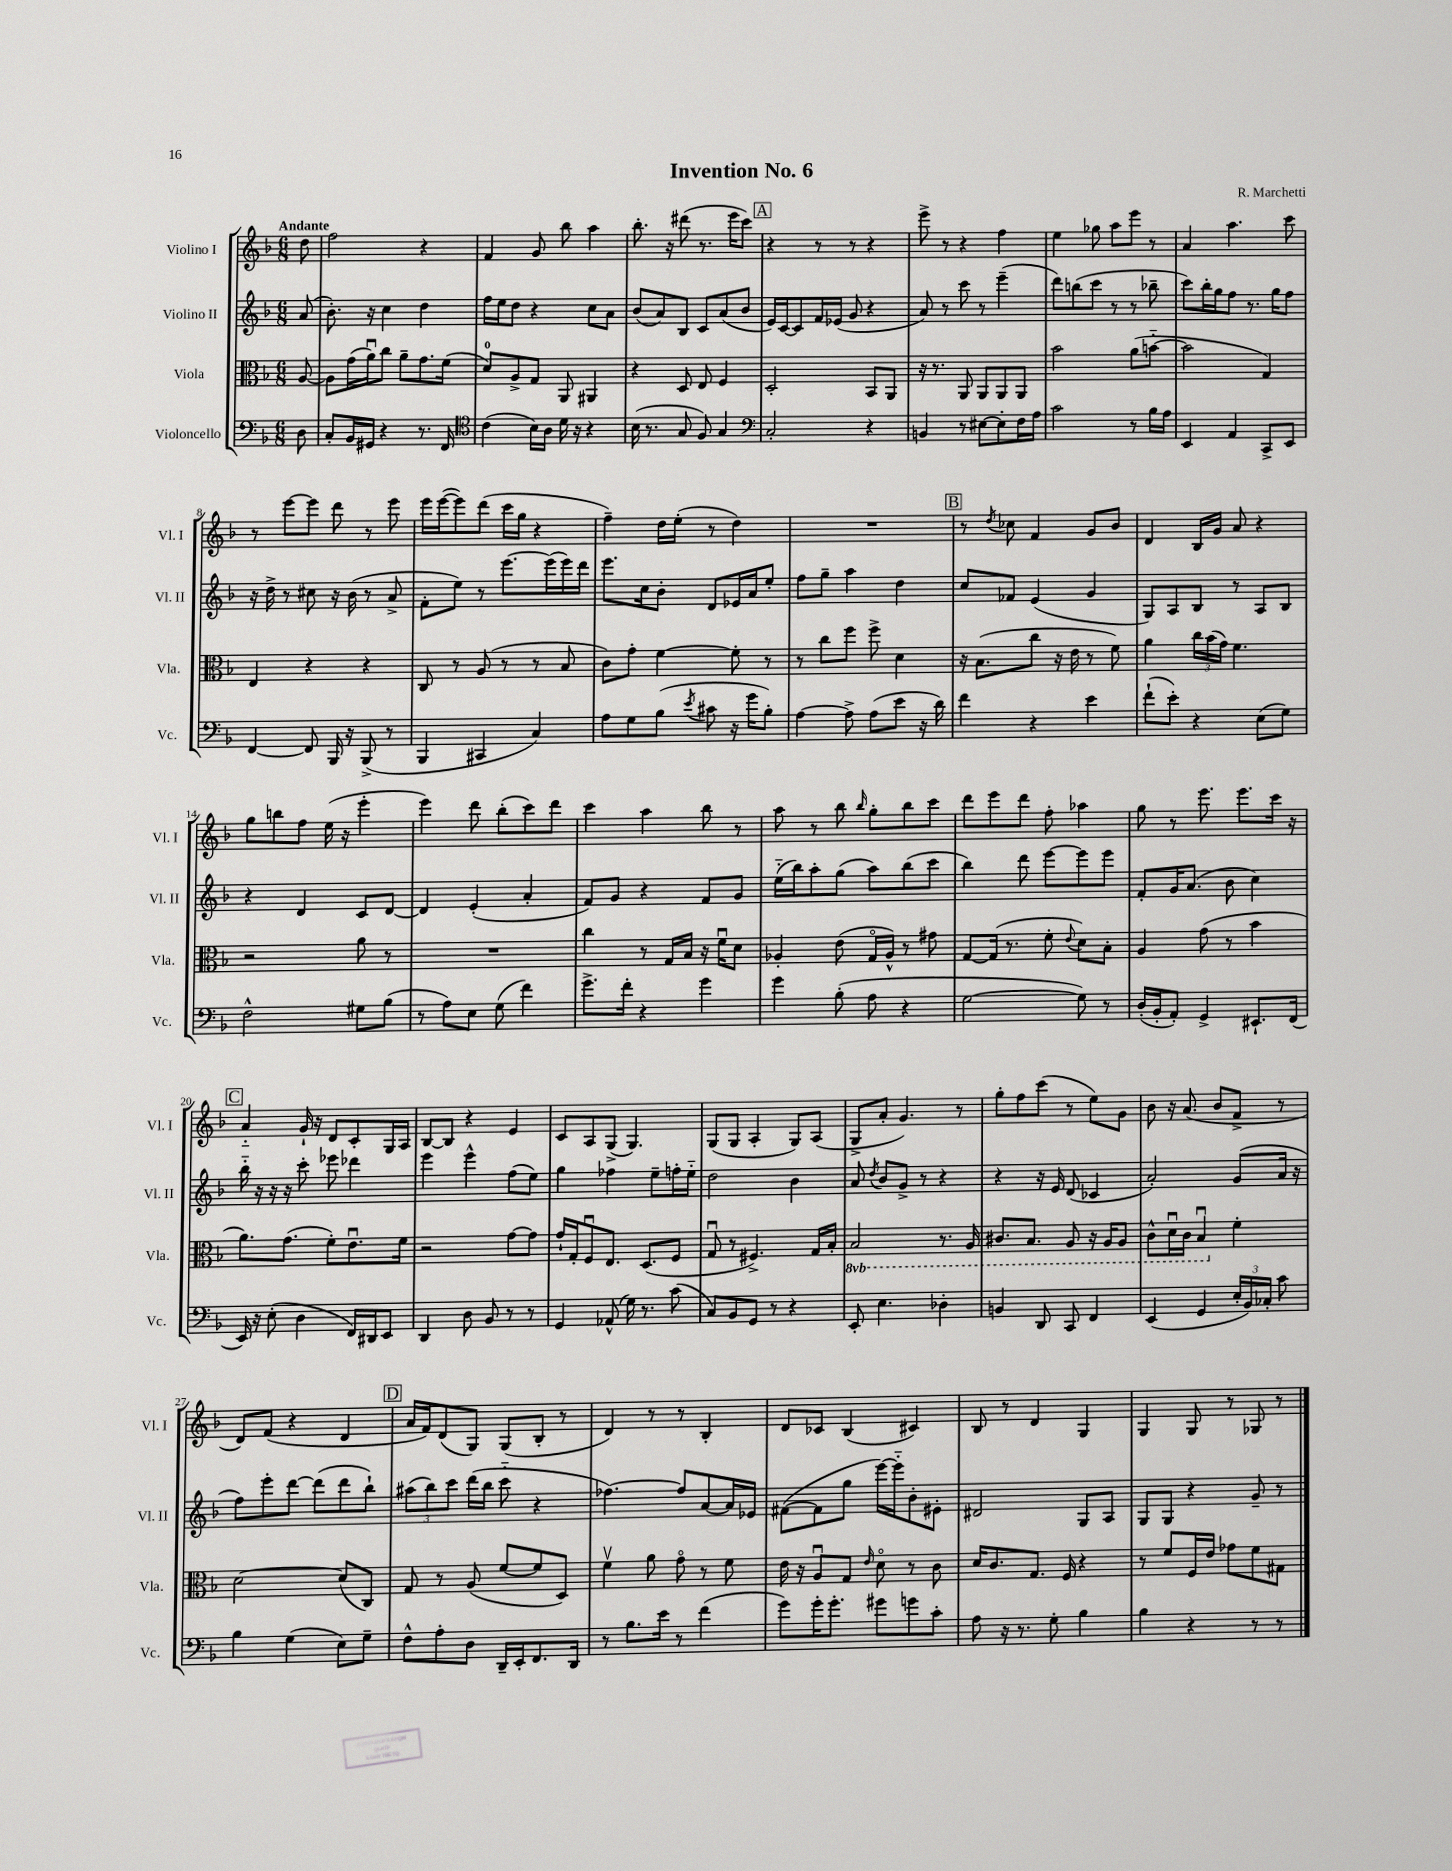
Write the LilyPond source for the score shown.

\header { title = "Invention No. 6" composer = "R. Marchetti" }
<<
\new StaffGroup <<
\new Staff = "s0" \with { instrumentName = "Violino I" shortInstrumentName = "Vl. I" } {
    \clef treble \key f \major \numericTimeSignature \time 6/8 \partial 8 \tempo "Andante"
    \autoBeamOff d''8 |
    f''2 r4 |
    f'4 g'8 bes''8 a''4 |
    bes''8.-. r16 dis'''8( r8. e'''16[ c'''8]) |
    \mark \markup { \box "A" } r4 r8 r8 r4 |
    e'''8-> r8 r4 f''4 |
    e''4 ges''8 a''8[ e'''8] r8 |
    a'4 a''4. c'''8 |
    r8 e'''8[~ e'''8] d'''8 r8 e'''8 |
    e'''16[ e'''16~( e'''8) d'''8]( c'''16[ g''16] r4 |
    f''4--) d''16[ e''16]-.( r8 d''4) |
    R2. |
    \mark \markup { \box "B" } r8 \acciaccatura { d''8 } ces''8 f'4 g'8[ bes'8] |
    d'4 bes16[ g'16] a'8 r4 |
    g''8[ b''8 f''8] e''16( r16 e'''4-. |
    e'''4) d'''8 bes''8[-.( c'''8) d'''8] |
    c'''4 a''4 bes''8 r8 |
    a''8 r8 bes''8 \grace { bes''16 } g''8[-. bes''8 c'''8] |
    d'''8[ e'''8 d'''8] f''8-. aes''4 |
    g''8 r8 e'''8. e'''8.[ c'''16] r16 |
    \mark \markup { \box "C" } a'4-_ g'16-! r16 d'8[ c'8-. g16 a16] |
    bes8[~ bes8] r4 e'4 |
    c'8[ a8 g8]->( g4.) |
    g8[( g8] a4-. g8[) a8]( |
    g8[-> a'8]-. g'4.) r8 |
    g''8[-. f''8 c'''8]( r8 e''8[) g'8] |
    bes'8 r16 a'8.( bes'8[ f'8]-> r8 |
    d'8[) f'8]( r4 d'4 |
    \mark \markup { \box "D" } a'16[ f'16) d'8( g8]) g8[( bes8]-. r8 |
    d'4) r8 r8 bes4-. |
    d'8[ ces'8] bes4( cis'4) |
    bes8 r8 d'4 g4 |
    g4 g8 r8 ges8 r8 \bar "|." |
}
\new Staff = "s1" \with { instrumentName = "Violino II" shortInstrumentName = "Vl. II" } {
    \clef treble \key f \major \numericTimeSignature \time 6/8 \partial 8
    \autoBeamOff a'8( |
    bes'8.-.) r16 c''4 d''4 |
    f''16[ e''16 d''8] r4 c''8[ a'8] |
    bes'8[( a'8) bes8] c'8[ a'8( bes'8] |
    \mark \markup { \box "A" } e'16[) c'16~ c'8 f'16 ees'16]( g'8 r4 |
    a'8) r8 c'''8 r8 e'''4--( |
    d'''8[) b''8( c'''8] r8 r8 bes''8-- |
    c'''8[) bes''16-. g''16 f''8] r8. g''16[ f''8] |
    r16 d''16-> r8 cis''8 r16 bes'16( r8 a'8-> |
    f'8[-. e''8]) r8 e'''8.[~ e'''16( e'''16) d'''16] |
    e'''8.[ c''16 bes'8]-. d'8[ ees'16 a'16 e''8]-. |
    f''8[ g''8]-- a''4 d''4 |
    \mark \markup { \box "B" } c''8[ fes'8] e'4( g'4 |
    g8[) a8 bes8] r8 a8[ bes8] |
    r4 d'4 c'8[ d'8]~ |
    d'4 e'4-.( a'4-. |
    f'8[) g'8] r4 f'8[ g'8] |
    e''16[-_( bes''16) a''8-. g''8]( a''8[) bes''8( c'''8] |
    bes''4) d'''8 e'''8[~ e'''8 e'''8] |
    f'8[-. g'16 a'8.]( bes'8 c''4) |
    \mark \markup { \box "C" } bes''16-_ r16 r16 r16 c'''8-. ees'''8 des'''4 |
    e'''4 e'''4-^ f''8[( e''8]) |
    g''4 fes''4 e''8[-- f''16-. e''16]-_ |
    d''2 bes'4 |
    a'8 \acciaccatura { d''8 } bes'8[ g'8]-> r8 r4 |
    r4 r16 e'16 d'8( ces'4 |
    a'2-.) g'8[( a'16] r16 |
    f''8[) e'''8-. d'''8]~ d'''8[( d'''8 bes''8]-!) |
    \mark \markup { \box "D" } \tuplet 3/2 { ais''8[( bes''8) c'''8] } d'''16[( bes''16] c'''8-_ r4 |
    fes''4.~) fes''8[ a'8~ a'16 ees'16] |
    fis'8[~( fis'8 g''8] e'''16[~) e'''16-_ bes'8-. eis'8]-. |
    dis'2 g8[ a8] |
    g8[ g8] r4 g'8-- r8 \bar "|." |
}
\new Staff = "s2" \with { instrumentName = "Viola" shortInstrumentName = "Vla." } {
    \clef alto \key f \major \numericTimeSignature \time 6/8 \set Staff.ottavationMarkups = #ottavation-simple-ordinals \partial 8
    \autoBeamOff a8~ |
    a8[ g'16( a'16\downbow) c''8] a'8[-- g'8. f'16]( |
    d'8[-0) a8-> g8] a,8 ais,4 |
    r4 d8 e8 f4 |
    \mark \markup { \box "A" } d2-. bes,8[ a,8] |
    r16 r8. a,8 a,8[ a,8 a,8] |
    bes'2 a'8[( b'8]~-_ |
    b'2 g4) |
    e4 r4 r4 |
    c8 r8 a8( r8 r8 bes8 |
    c'8[) g'8]-. f'4~ f'8-. r8 |
    r8 c''8[ f''8] f''8-> d'4 |
    \mark \markup { \box "B" } r16 bes8.[( c''8] r16 e'16 r8 f'8) |
    a'4 \tuplet 3/2 { c''16[ bes'16( g'16]) } f'4. |
    r2 a'8 r8 |
    R2. |
    c''4 r8 g16[ bes16] r16 f'16[\downbow d'8] |
    aes4-. e'8( g16[\flageolet aes16]-^) r8 gis'8 |
    g8[~ g16]( r8. f'8-. \appoggiatura { e'8 } d'8[) bes8]-. |
    a4 g'8( r8 bes'4 |
    \mark \markup { \box "C" } a'8.[) g'8.]( f'8[-.) e'8.\downbow f'16] |
    r2 g'8[~ g'8] |
    g'16[-! g16-. f8\downbow e8.] d8.[( f8] |
    g8\downbow r8 fis4.->) g16[ bes16]-. |
    \ottava #-1 bes,2 r8. a,16 |
    cis8.[ bes,8.] a,8 r16 a,16[ a,8] |
    c8[-^ d16\downbow c16] bes,4\downbow \ottava #0 f'4-. |
    d'2~ d'8[( c8]) |
    \mark \markup { \box "D" } g8 r8 a8( f'8[~ f'8 d8]) |
    f'4\upbow a'8 g'8\flageolet r8 f'8 |
    e'16 r16 a8[\downbow g8] \grace { e'16 } d'8\flageolet r8 c'8 |
    d'16[ c'8. g8.] f16 r4 |
    r8 f'8[ f16 e'16] ges'8[ f'8 gis8] \bar "|." |
}
\new Staff = "s3" \with { instrumentName = "Violoncello" shortInstrumentName = "Vc." } {
    \clef bass \key f \major \numericTimeSignature \time 6/8 \partial 8
    \autoBeamOff d8 |
    c8[-. bes,16 gis,16] r4 r8. f,16 |
    \clef tenor c'4( bes16[) a16] d'16 r16 r4 |
    bes16( r8. g8 f8) g4 |
    \mark \markup { \box "A" } \clef bass c2-. r4 |
    b,4 r8 eis8[~ eis8-. f16 a16] |
    c'2 r8 bes16[ a16] |
    e,4 a,4 c,8[-> e,8] |
    f,4~ f,8 bes,,16 r16 bes,,8->( r8 |
    bes,,4 cis,4 c4) |
    a8[ g8 bes8]( \acciaccatura { e'8 } cis'8 r16 g'16[ bes8]-.) |
    a4~ a8-> a8[( e'8] r16 d'16) |
    \mark \markup { \box "B" } f'4 r4 e'4 |
    f'8[-!( e'8]-.) r4 e8[( g8]) |
    f2-^ gis8[ bes8]( |
    r8 a8[) e8] g8( f'4) |
    g'8.[-> f'16]-. r4 g'4 |
    g'4 bes8-.( a8 r4 |
    g2~ g8) r8 |
    d16[-.( bes,16-. a,8]-.) g,4-> eis,8.[-! f,16]( |
    \mark \markup { \box "C" } e,16) r16 e8-.( d4 f,16[) dis,16 e,8] |
    d,4 d8 bes,8 r8 r8 |
    g,4 aes,8-^( g16) r8. c'8( |
    c8[) bes,8 g,8] r8 r4 |
    e,8-. e4. des4-. |
    b,4 d,8 c,8 f,4 |
    e,4( g,4 \tuplet 3/2 { e16[-. bes,16) ces16]-. } c'8 |
    bes4 g4( e8[) g8]-- |
    \mark \markup { \box "D" } f8[-^ a8-. d8] d,16[-- e,16-. f,8. d,16] |
    r8 bes8.[ e'16] r8 f'4( |
    g'8[) g'16-. g'8.]-. gis'8[ g'8 c'8]-. |
    a8 r16 r8. g8-. bes4 |
    bes4 r4 r8 r8 \bar "|." |
}
>>
>>
